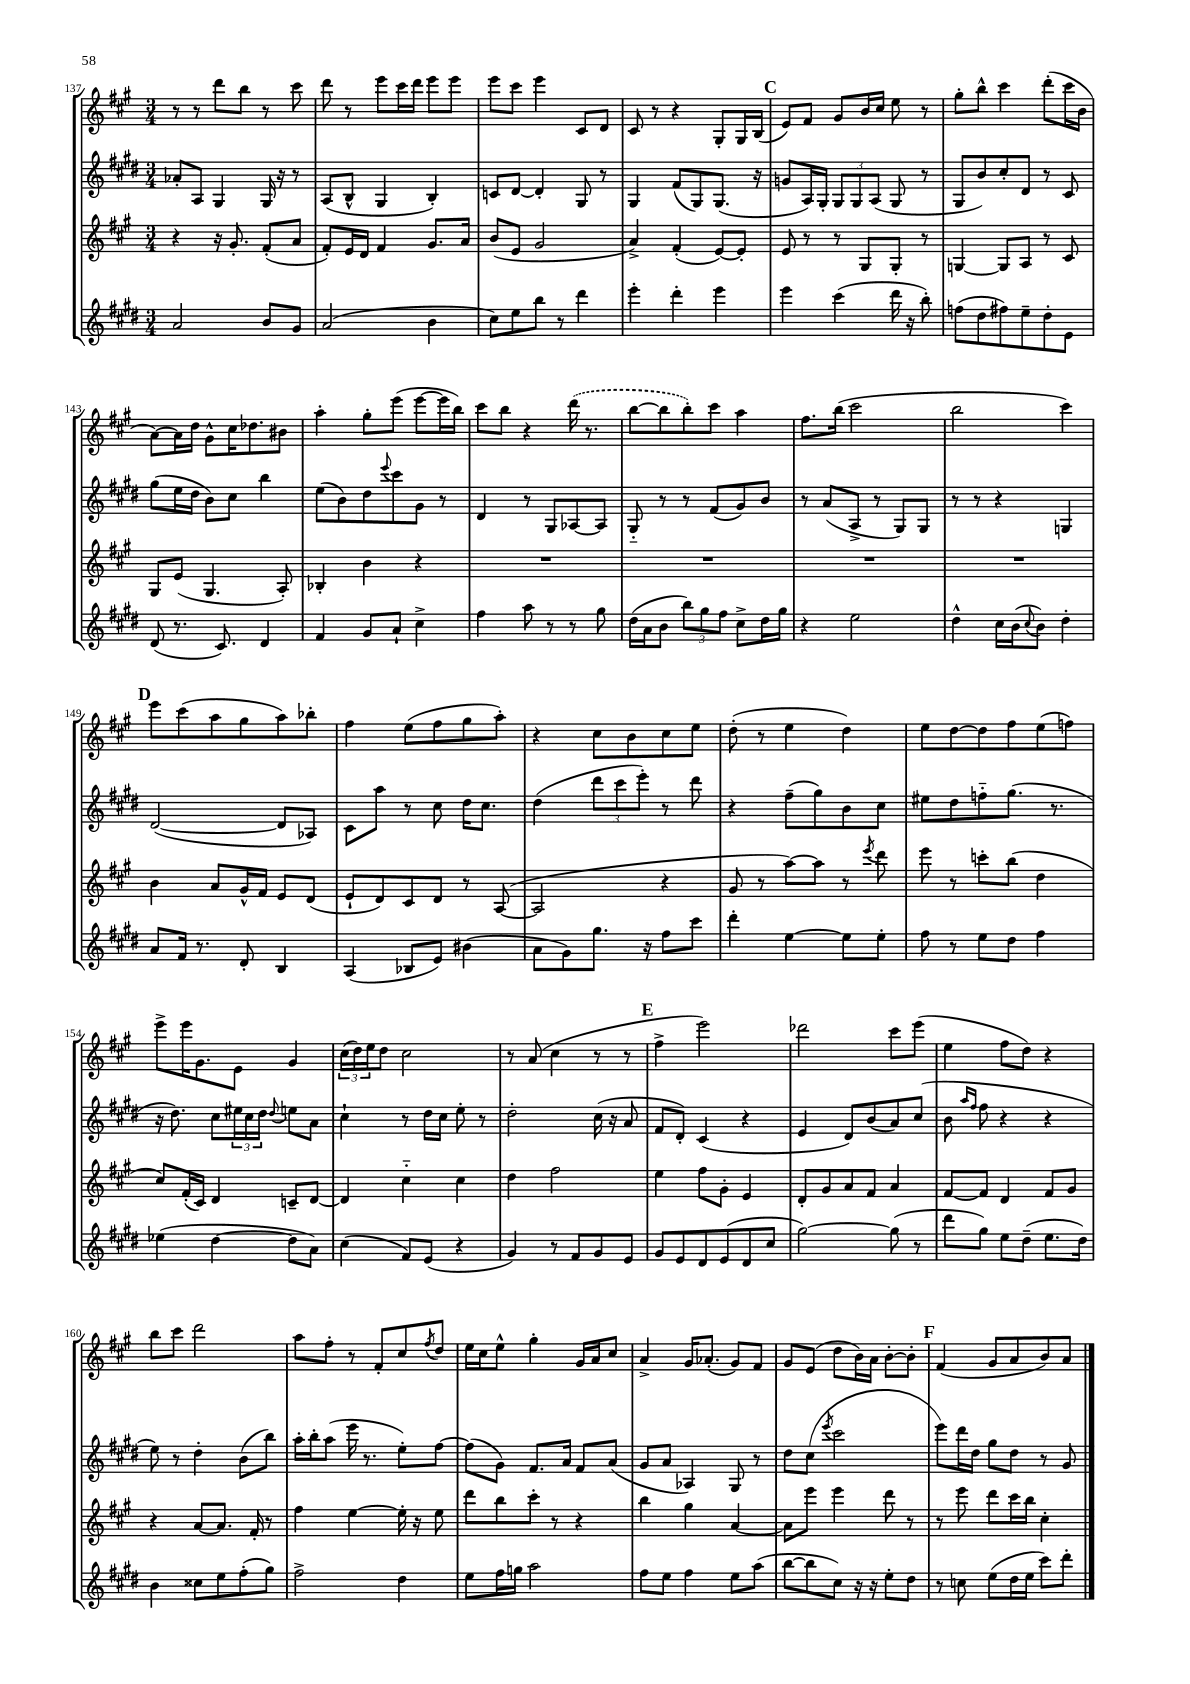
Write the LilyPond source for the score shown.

<<
\new StaffGroup <<
\new Staff = "s0" {
    \clef treble \key a \major \numericTimeSignature \time 3/4
    r8 r8 d'''8 b''8 r8 cis'''8 |
    d'''8 r8 e'''8 cis'''16 d'''16 e'''8 e'''8 |
    e'''8 cis'''8 e'''4 cis'8 d'8 |
    cis'8 r8 r4 gis8-. gis16 b16( |
    \mark \markup { \bold "C" } e'8) fis'8 gis'8 b'16 cis''16 e''8 r8 |
    gis''8-. b''8-^ cis'''4 d'''8-.( cis'''16 b'16 |
    a'8~) a'16 d''16 gis'8-^ cis''16 des''8. bis'8 |
    a''4-. gis''8-. e'''8( e'''8~ e'''16 b''16) |
    cis'''8 b''8 r4 \once \slurDashed d'''16( r8. |
    b''8~ b''8 b''8-.) cis'''8 a''4 |
    fis''8. b''16( cis'''2 |
    b''2 cis'''4) |
    \mark \markup { \bold "D" } e'''8 cis'''8( a''8 gis''8 a''8) bes''8-. |
    fis''4 e''8( fis''8 gis''8 a''8-.) |
    r4 cis''8 b'8 cis''8 e''8 |
    d''8-.( r8 e''4 d''4) |
    e''8 d''8~ d''8 fis''8 e''8( f''8) |
    e'''8-> e'''16 gis'8. e'8 gis'4 |
    \tuplet 3/2 { cis''16( d''16) e''16 } d''8 cis''2 |
    r8 a'8( cis''4 r8 r8 |
    \mark \markup { \bold "E" } fis''4-> e'''2) |
    des'''2 cis'''8 e'''8( |
    e''4 fis''8 d''8) r4 |
    b''8 cis'''8 d'''2 |
    a''8 fis''8-. r8 fis'8-. cis''8 \acciaccatura { fis''8 } d''8 |
    e''16 cis''16 e''8-^ gis''4-. gis'16 a'16 cis''8 |
    a'4-> gis'16 aes'8.-.( gis'8) fis'8 |
    gis'8 e'8( d''8 b'16) a'16 b'8~-. b'8-. |
    \mark \markup { \bold "F" } fis'4( gis'8 a'8 b'8) a'8 \bar "|." |
}
\new Staff = "s1" {
    \clef treble \key e \major \numericTimeSignature \time 3/4
    aes'8-. a8 gis4 gis16 r16 r8 |
    a8( b8-^ gis4 b4-.) |
    c'8 dis'8~ dis'4-. gis8 r8 |
    gis4 fis'8( gis8) gis8.( r16 |
    \mark \markup { \bold "C" } g'8 a16) gis16-. \tuplet 3/2 { gis8 gis8 a8( } gis8 r8 |
    gis8 b'8) cis''8-. dis'8 r8 cis'8 |
    gis''8( e''16 dis''16 b'8) cis''8 b''4 |
    e''8( b'8) dis''8 \appoggiatura { e'''8 } cis'''8 gis'8 r8 |
    dis'4 r8 gis8 aes8~ aes8 |
    gis8-_ r8 r8 fis'8( gis'8) b'8 |
    r8 a'8( a8-> r8 gis8) gis8 |
    r8 r8 r4 g4 |
    \mark \markup { \bold "D" } dis'2~( dis'8 aes8) |
    cis'8 a''8 r8 cis''8 dis''16 cis''8. |
    dis''4( \tuplet 3/2 { dis'''8 cis'''8 e'''8-.) } r8 dis'''8 |
    r4 fis''8--( gis''8) b'8 cis''8 |
    eis''8 dis''8 f''8-_ gis''8.( r8. |
    r16 dis''8.) cis''8 \tuplet 3/2 { eis''16 cis''16 dis''16 } \appoggiatura { dis''8 } e''8 a'8 |
    cis''4-! r8 dis''16 cis''16 e''8-. r8 |
    dis''2-. cis''16( r16 a'8 |
    \mark \markup { \bold "E" } fis'8 dis'8-.) cis'4( r4 |
    e'4 dis'8) b'8( a'8) cis''8( |
    b'8 \grace { a''16 fis''16 } fis''8 r4 r4 |
    e''8) r8 dis''4-. b'8( b''8) |
    a''16-. b''16-. a''8( e'''16 r8. e''8-.) fis''8~ |
    fis''8( gis'8) fis'8. a'16 fis'8 a'8( |
    gis'8 a'8 aes4) gis8 r8 |
    dis''8 cis''8( \acciaccatura { e'''8 } cis'''2 |
    \mark \markup { \bold "F" } e'''8) dis'''16 dis''16 gis''8 dis''8 r8 gis'8 \bar "|." |
}
\new Staff = "s2" {
    \clef treble \key a \major \numericTimeSignature \time 3/4
    r4 r16 gis'8.-. fis'8-.( a'8 |
    fis'8-.) e'16 d'16 fis'4 gis'8. a'16 |
    b'8( e'8 gis'2 |
    a'4->) fis'4-.( e'8~) e'8-. |
    \mark \markup { \bold "C" } e'8 r8 r8 gis8 gis8-. r8 |
    g4~ g8 a8 r8 cis'8 |
    gis8 e'8( gis4. a8-.) |
    bes4-. b'4 r4 |
    R2. |
    R2. |
    R2. |
    R2. |
    \mark \markup { \bold "D" } b'4 a'8 gis'16-^ fis'16 e'8 d'8( |
    e'8-! d'8) cis'8 d'8 r8 a8~( |
    a2 r4 |
    gis'8 r8 a''8~) a''8 r8 \acciaccatura { e'''8 } d'''8 |
    e'''8 r8 c'''8-. b''8( d''4 |
    cis''8) fis'16-.( cis'16) d'4 c'8-- d'8~ |
    d'4 cis''4-_ cis''4 |
    d''4 fis''2 |
    \mark \markup { \bold "E" } e''4 fis''8 gis'8-. e'4 |
    d'8-. gis'8 a'8 fis'8 a'4 |
    fis'8~ fis'8 d'4 fis'8 gis'8 |
    r4 a'8~ a'8. fis'16-. r8 |
    fis''4 e''4~ e''16-. r16 e''8 |
    d'''8 b''8 cis'''8-. r8 r4 |
    b''4 gis''4 a'4~ |
    a'8 e'''8 e'''4 d'''8 r8 |
    \mark \markup { \bold "F" } r8 e'''8 d'''8 cis'''16 b''16 cis''4-. \bar "|." |
}
\new Staff = "s3" {
    \clef treble \key e \major \numericTimeSignature \time 3/4
    a'2 b'8 gis'8 |
    a'2( b'4 |
    cis''8) e''8 b''8 r8 dis'''4 |
    e'''4-. dis'''4-. e'''4 |
    \mark \markup { \bold "C" } e'''4 cis'''4( dis'''16 r16 b''8-.) |
    f''8( dis''8 fis''8) e''8-- dis''8-. e'8 |
    dis'8( r8. cis'8.) dis'4 |
    fis'4 gis'8 a'8-! cis''4-> |
    fis''4 a''8 r8 r8 gis''8 |
    dis''16( a'16 b'8 \tuplet 3/2 { b''8) gis''8 fis''8 } cis''8-> dis''16 gis''16 |
    r4 e''2 |
    dis''4-^ cis''16 b'16( \appoggiatura { cis''8 } b'8) dis''4-. |
    \mark \markup { \bold "D" } a'8 fis'16 r8. dis'8-. b4 |
    a4( bes8 e'8) bis'4( |
    a'8 gis'8) gis''8. r16 fis''8 cis'''8 |
    dis'''4-. e''4~ e''8 e''8-. |
    fis''8 r8 e''8 dis''8 fis''4 |
    ees''4( dis''4~ dis''8 a'8) |
    cis''4( fis'8) e'8( r4 |
    gis'4) r8 fis'8 gis'8 e'8 |
    \mark \markup { \bold "E" } gis'8 e'8 dis'8 e'8( dis'8 cis''8 |
    gis''2~) gis''8( r8 |
    dis'''8 gis''8) e''8 dis''8--( e''8. dis''16) |
    b'4 cisis''8 e''8 fis''8-.( gis''8) |
    fis''2-> dis''4 |
    e''8 fis''16 g''16 a''2 |
    fis''8 e''8 fis''4 e''8 a''8( |
    b''8~ b''8 cis''8) r16 r16 e''8-. dis''8 |
    \mark \markup { \bold "F" } r8 c''8 e''8( dis''16 e''16 cis'''8) dis'''8-. \bar "|." |
}
>>
>>
\layout { \context { \Score currentBarNumber = #137 } }
